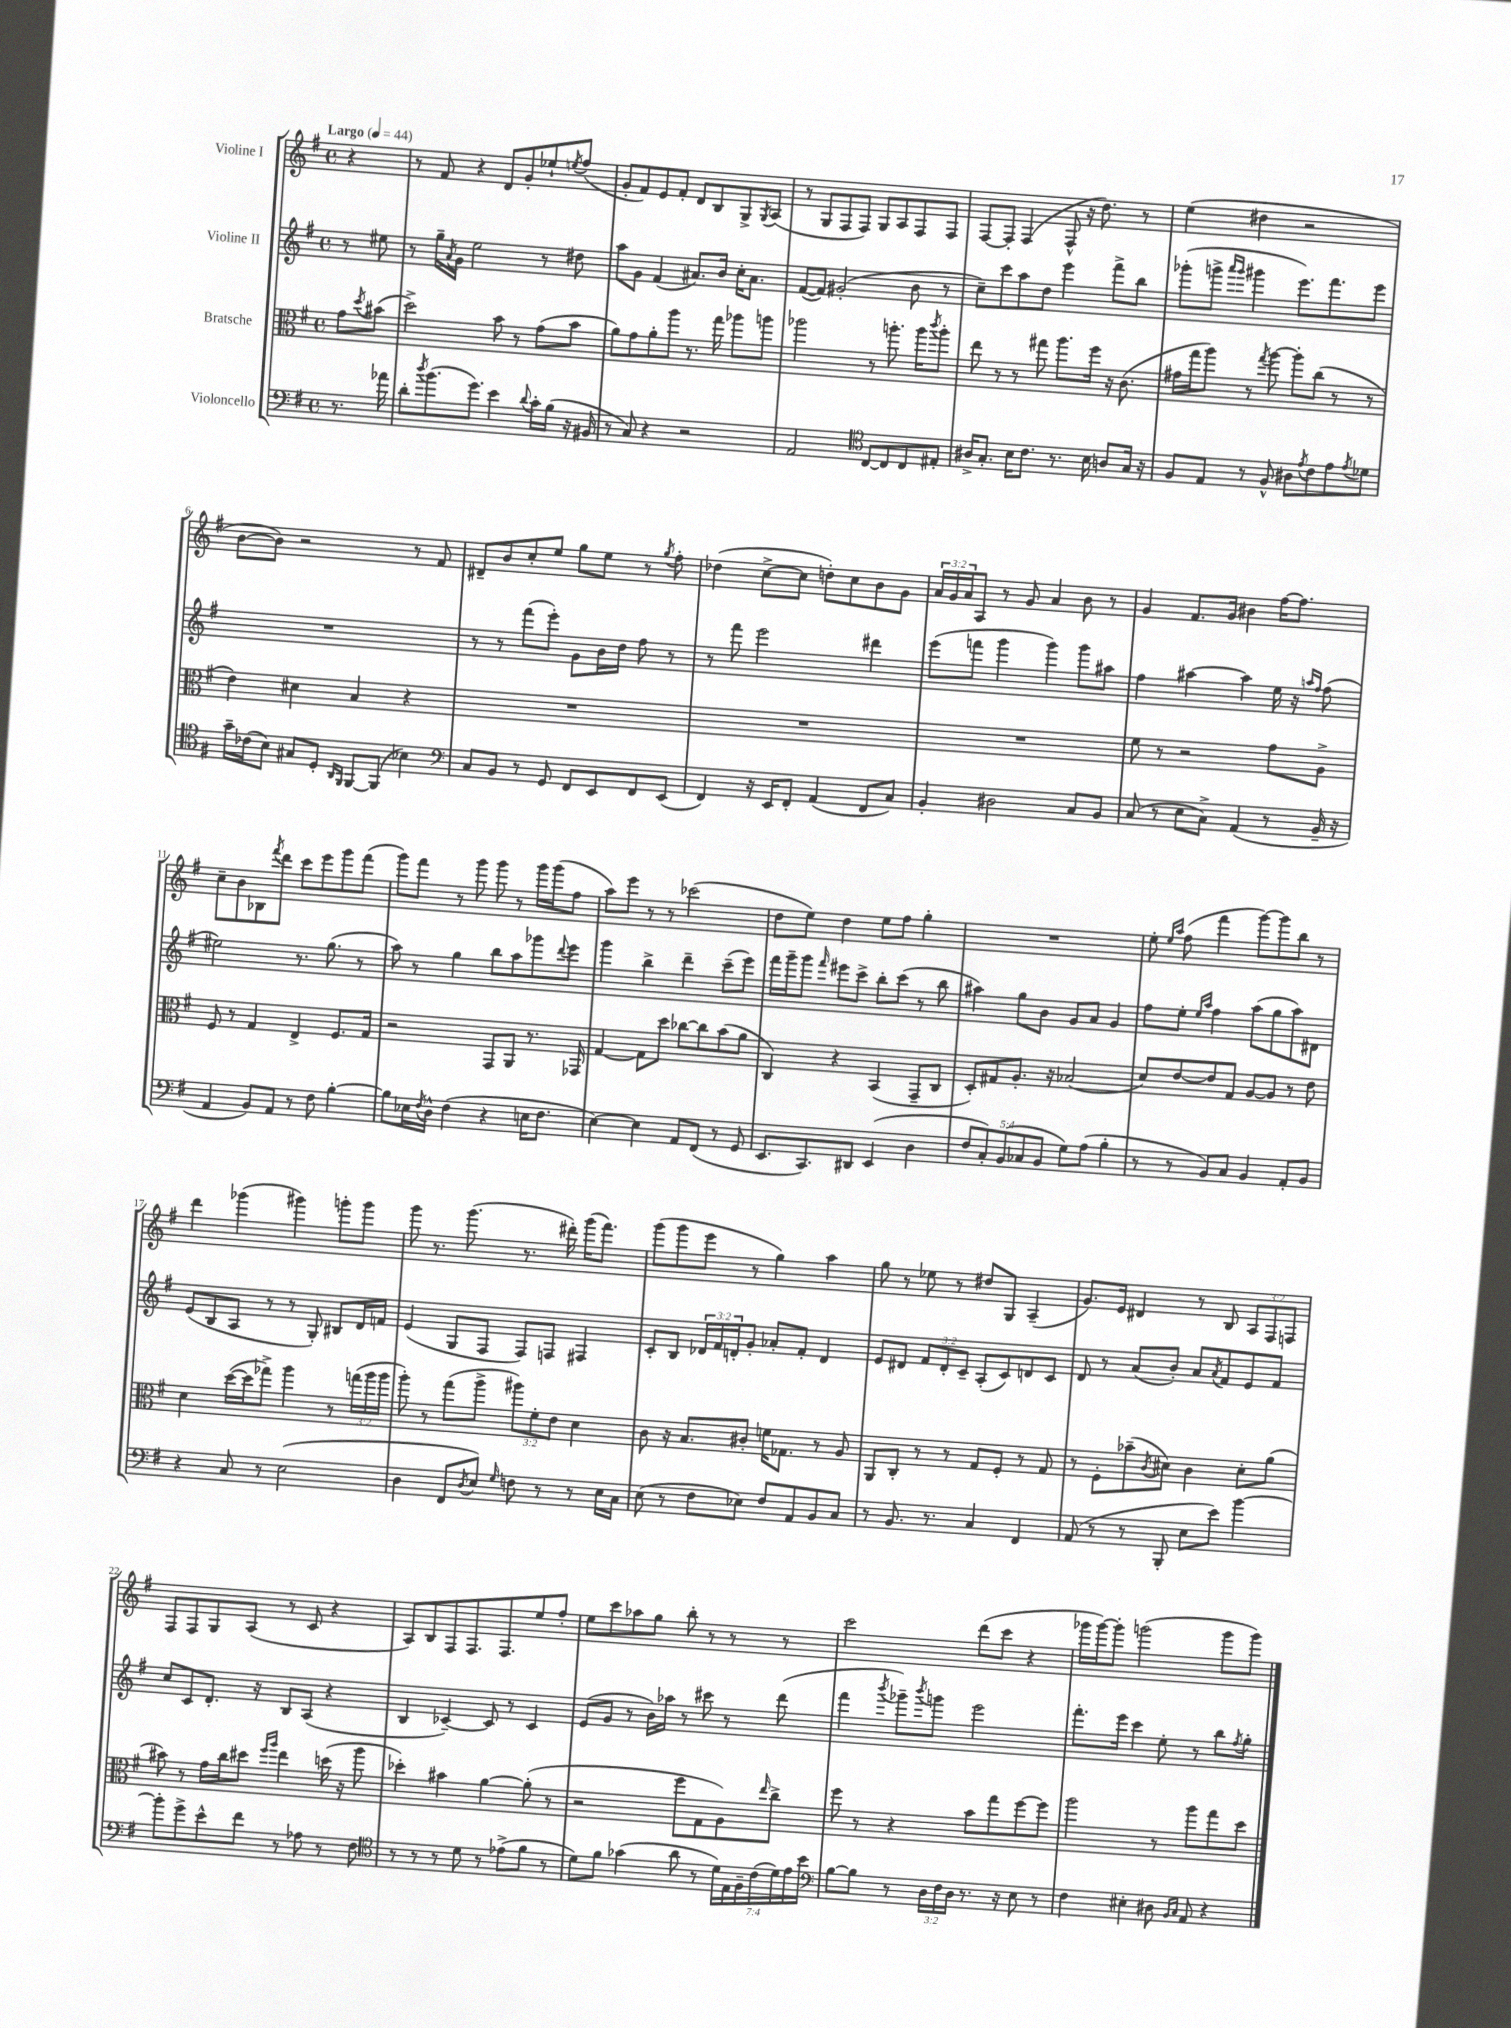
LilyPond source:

<<
\new StaffGroup <<
\new Staff = "s0" \with { instrumentName = "Violine I" } {
    \clef treble \key g \major \defaultTimeSignature \time 4/4 \override Staff.TupletNumber.text = #tuplet-number::calc-fraction-text \partial 4 \tempo "Largo" 4 = 44
    r4 |
    r8 fis'8 r4 d'8 g'8-. ees''8-! \acciaccatura { e''8 } fis''8( |
    g'8-. fis'8) e'8 fis'8-. d'8 b8 g8-> \acciaccatura { g8 } a8( |
    r8 g8 fis8 fis8) g8 a8 fis8 fis8 |
    fis8~ fis8-. fis4( fis8-^ r16 d''8.) r8 |
    e''4( dis''4 r2 |
    b'8~ b'8) r2 r8 fis'8 |
    dis'8-- b'8 c''8-. e''8 g''8 e''8 r8 \acciaccatura { g''8 } fis''8-. |
    des''4( c''8~-> c''8 d''8-.) c''8 b'8 g'8 |
    \tuplet 3/2 { a'16 g'16 a'16 } a8 r8 g'8 a'4 b'8 r8 |
    g'4 fis'8. g'16 bis'4 fis''16~ fis''8. |
    c''8-- b'8 bes8 \acciaccatura { fis'''8 } d'''8 c'''8 e'''8 g'''8 fis'''8( |
    g'''8) fis'''8 r8 g'''8 g'''8 r8 g'''16 g'''16( fis''8 |
    a''8) e'''8 r8 r8 ces'''2( |
    d''8 e''8) d''4 e''8 fis''8 g''4-. |
    R1 |
    e''8-. \grace { e''16 a''16 } fis''8( fis'''4 g'''8~) g'''8 b''8 r8 |
    d'''4 ges'''4( gis'''4) g'''8-. g'''8 |
    g'''8 r8. g'''8.( r8. dis'''16-.) g'''16( fis'''8.) |
    g'''8( g'''8 e'''8 r8 g''4) a''4 |
    g''8 r8 ees''8 r8 dis''8 g8 a4--( |
    g'8.) e'16 dis'4 r8 b8 \tuplet 3/2 { a8 fis8 f8 } |
    fis8 fis8 g8 a8( r8 c'8 r4 |
    a8) b8 fis8 fis8. fis8. e''8 fis''8-. |
    e''8 c'''8 aes''8 g''8 b''8-. r8 r8 r8 |
    c'''2 d'''8( c'''8 r4 |
    ges'''16 ges'''16~) ges'''8-. g'''2( g'''8 g'''8) \bar "|." |
}
\new Staff = "s1" \with { instrumentName = "Violine II" } {
    \clef treble \key g \major \defaultTimeSignature \time 4/4 \override Staff.TupletNumber.text = #tuplet-number::calc-fraction-text \partial 4
    r8 eis''8 |
    r8 g''16-- \acciaccatura { a'8 } g'16 e''2 r8 dis''8 |
    a''8 g'8 fis'4( ais'8.) b'16 c''16-. ais'8. |
    fis'8~( fis'8) gis'2-.( b'8 r8 |
    c''8--) c'''8 a''8 d''8 e'''4 fis'''8-> b''8 |
    ges'''8-.( g'''8-> \grace { a'''16 g'''16 } gis'''4 e'''8.) fis'''8. e'''8 |
    R1 |
    r8 r8 fis'''8( e'''8-.) g'8 b'16 d''16 fis''8 r8 |
    r8 fis'''8 e'''2 dis'''4 |
    e'''8( f'''8 g'''4 g'''4) g'''8 ais''8 |
    fis''4 ais''4~ ais''4 e''16 r16 \grace { a''16 fis''16 } fis''8( |
    eis''2) r8. g''8.( r8 |
    a''8) r8 g''4 b''8 a''8 ges'''8 \appoggiatura { d'''8 } e'''8 |
    g'''4 b''4-> d'''4-- c'''8--( e'''8) |
    fis'''16 g'''16-- g'''8 \grace { fis'''16 } eis'''8 c'''8-> b''8-. c'''8( r8 b''8 |
    ais''4) g''8 b'8 g'8 a'8 g'4 |
    fis''8 e''8-. \grace { e''16 a''16 } fis''4 a''8( g''8 a''8) dis'8 |
    e'8( b8 a8 r8 r8 g8-.) bis8 d'16 f'16 |
    e'4( g8 fis8 fis8) f8 fis4 |
    c'8-. b8 \tuplet 3/2 { des'16 fis'16 d'16-. } g'8-. aes'8-. fis'8-. d'4 |
    e'8 dis'8 \tuplet 3/2 { fis'8 dis'8-. c'8-- } a8-.( c'8) d'8 c'8 |
    d'8 r8 a'8( b'8-.) a'8 \acciaccatura { a'8 } fis'8 e'8 fis'8 |
    c''8 c'8 d'8.-. r16 b8 a8( r4 |
    b4 ces'4~--) ces'8 r8 ces'4 |
    e'8( g'8 r8 b'16) aes''16 r8 cis'''8 r8 d'''8( |
    fis'''4 \acciaccatura { b'''8 } ges'''8--) \acciaccatura { b'''8 } g'''8 e'''2 |
    fis'''8.-. e'''16 c'''4 e''8-. r8 b''8 \acciaccatura { fis''8 } g''8-. \bar "|." |
}
\new Staff = "s2" \with { instrumentName = "Bratsche" } {
    \clef alto \key g \major \defaultTimeSignature \time 4/4 \override Staff.TupletNumber.text = #tuplet-number::calc-fraction-text \partial 4
    g'8 \acciaccatura { d''8 } bis'8( |
    d''2->) b'8 r8 g'8( b'8 |
    a'8) g'8 a'8-. a''8 r8. g''16 aes''8 a''8 |
    aes''2 r8 a''8.-. a''16 \acciaccatura { c'''8 } a''8-. |
    e''8 r8 r8 gis''8 a''8. fis''16 r16 c'8.( |
    gis'16 g''16 a''8) r8 \acciaccatura { g''8 } a''8~ a''8-. c''8( r8 r8 |
    e'4) dis'4 b4 r4 |
    R1 |
    R1 |
    R1 |
    fis'8 r8 r2 g'8 a8-> |
    fis8 r8 g4 e4-> fis8. g16 |
    r2 g,8 a,8 r8. ges,16 |
    g4~ g8 d''8 ces''8~ ces''8 b'8( a'8 |
    c4) r4 b,4( g,8-- c8 |
    d8-.) gis8 a8.-. r16 bes2( |
    d'8) e'8~ e'8 g8 a8~ a8 r8 e'8 |
    d'4 d''16~( d''16 ges''8->) a''4 r8 \tuplet 3/2 { g''16( a''16 a''16 } |
    a''8-.) r8 g''8( a''8-> \tuplet 3/2 { ais''8) fis'8-. e'8 } d'4 |
    c'8 r16 b8. cis'8-. f'16 ges8. r8 a8 |
    a,8 c8-. r8 r8 g8 fis8-. r8 g8 |
    r8 fis8-. bes'8--( \acciaccatura { c'8 } dis'8) c'4 dis'8-. a'8( |
    bis'8) r8 g'16 c''16 dis''8 \grace { fis''16 a''16 } e''4 d''16( r16 a''8 |
    des''4-.) bis'4 a'4~ a'8-.( r8 |
    r2 fis''8 g8 a8) \grace { e''16 } c''8-> |
    fis''8 r8 r4 b'8 g''8 fis''8~ fis''8 |
    a''2 r8 a''8 g''8 d''8 \bar "|." |
}
\new Staff = "s3" \with { instrumentName = "Violoncello" } {
    \clef bass \key g \major \defaultTimeSignature \time 4/4 \override Staff.TupletNumber.text = #tuplet-number::calc-fraction-text \partial 4
    r8. aes'16 |
    d'8-. \acciaccatura { d''8 } b'8.( g'8.) e'4 \appoggiatura { d'8 } c'16-. b16( r16 bis,16 |
    r8 c8) r4 r2 |
    a,2 \clef tenor c8~ c8 c8 eis8-. |
    ais16-> g8.-. b16 c'8. r8. b16 a8 g16 r16 |
    fis8 e8 r8 fis8-^ ais8 \acciaccatura { e'8 } c'8 e'8 \acciaccatura { e'8 } des'8 |
    g'16-- ces'16( b8) gis8 d8-. \grace { a,16 fis,16 } fis,8~ fis,8( bes4) |
    \clef bass c8 b,8 r8 g,8 fis,8 e,8 fis,8 e,8( |
    fis,4) r16 e,16 fis,8-. a,4( fis,8 c8) |
    b,4-. dis2 c8 b,8 |
    c8( r8 e8 c8->) a,4( r8 b,16-- r16 |
    a,4 b,8) a,8 r8 fis8 b4~-. |
    b8 ees16 \acciaccatura { fis8 } d16-^ fis4( r4 e16 fis8. |
    e4~) e4 a,8 fis,8( r8 g,8 |
    e,8. c,8.) dis,8 e,4( d4 |
    \tuplet 5/4 { fis8 c8-.) b,8( ces8 b,8 } g8) a8( b4-. |
    r8 r8 b,8) c8 b,4 a,8-. b,8 |
    r4 c8 r8 e2( |
    d4 fis,8 \acciaccatura { d8 } e8) \grace { g16 } f8 r8 r8 e16 c16 |
    e8( r8 fis8 ees8) fis8 a,8 b,8 c8 |
    r8 b,8. r8. c4 fis,4 |
    a,8( r8 r8 b,,8-. e8 e'8) b'4~ |
    b'8-. g'8-> e'8-^ fis'8 r8 aes8 r8 fis8 |
    \clef tenor r8 r8 r8 d'8 r8 ees'8->( fis'8 r8 |
    d'8) fis'8 ges'4( a'8 r8 \tuplet 7/4 { d'16) e16 fis16-- c'16( d'16) e'16 b'16 } |
    \clef bass b8~ b8 r8 \tuplet 3/2 { d16 fis16 d16 } r8. r16 e8 r8 |
    fis4 eis4-. dis8 \grace { b,16 c16 } a,8 r4 \bar "|." |
}
>>
>>
